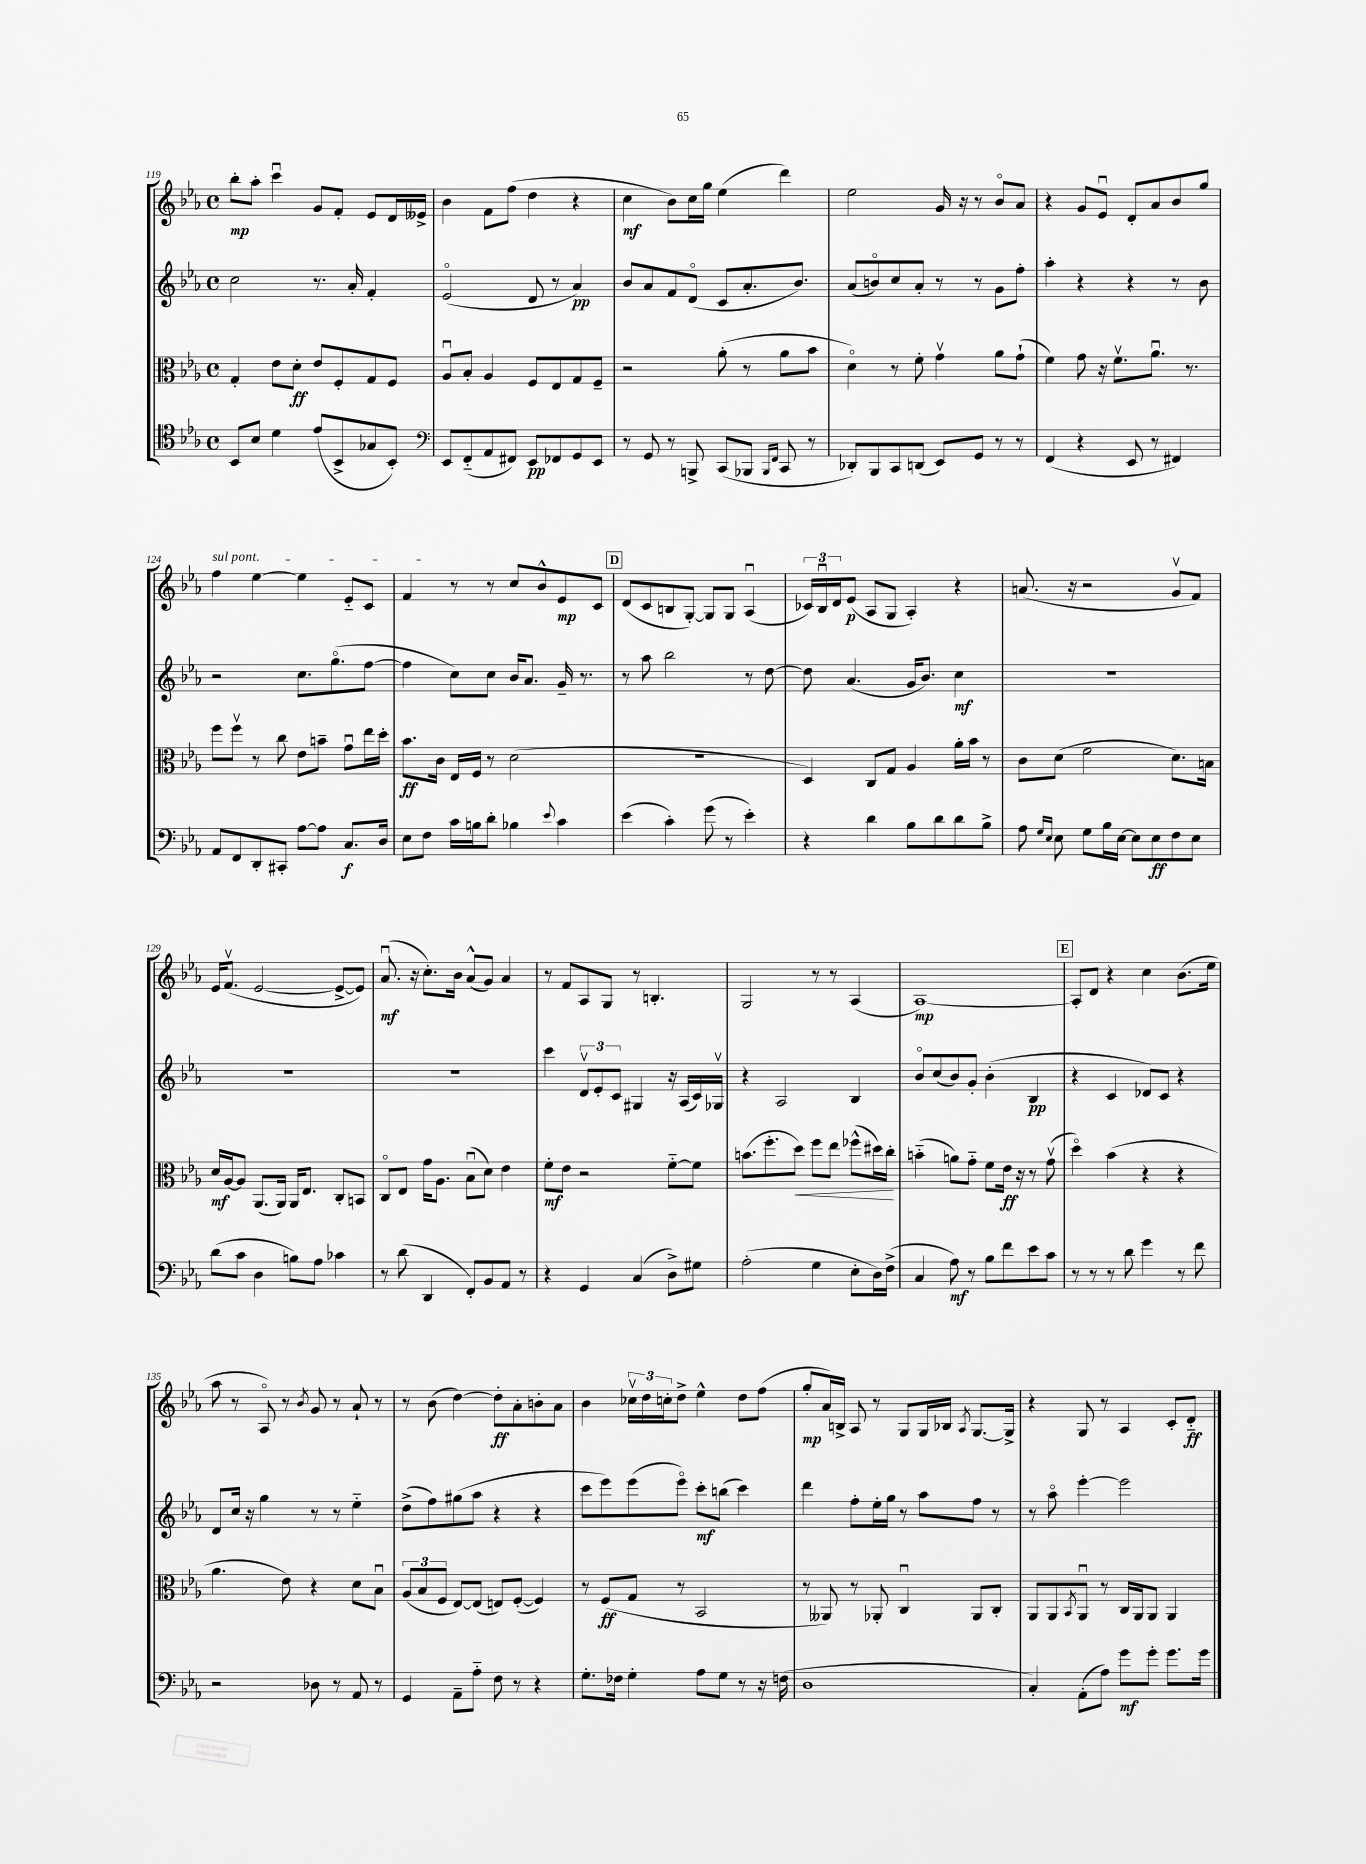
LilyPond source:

<<
\new StaffGroup <<
\new Staff = "s0" {
    \clef treble \key ees \major \defaultTimeSignature \time 4/4
    bes''8-.\mp aes''8-. c'''4\downbow g'8 f'8-. ees'8 d'16 eeses'16-> |
    bes'4 f'8 f''8( d''4 r4 |
    c''4\mf bes'8) c''16 g''16 ees''4( d'''4) |
    ees''2 g'16 r16 r8 bes'8\flageolet aes'8 |
    r4 g'8 ees'8\downbow d'8-. aes'8 bes'8 g''8 |
    \once \override TextSpanner.bound-details.left.text = \markup { \italic "sul pont." } f''4\startTextSpan ees''4~ ees''4 ees'8-_ c'8 |
    f'4\stopTextSpan r8 r8 c''8 bes'8-^ ees'8\mp c'8 |
    \mark \markup { \box "D" } d'8( c'8 b8 g8~-.) g8 g8 aes4\downbow( |
    \tuplet 3/2 { ces'16) bes16\downbow d'16 } ees'8\p( aes8 g8 aes4-.) r4 |
    a'8.( r16 r2 g'8\upbow f'8) |
    ees'16 f'8.\upbow( ees'2~ ees'8~-> ees'8) |
    aes'8.\downbow\mf( r16 c''8.-.) bes'16 aes'8-^( g'8) aes'4 |
    r8 f'8 aes8 g8 r8 b4.-. |
    g2 r8 r8 aes4( |
    aes1~\mp) |
    \mark \markup { \box "E" } aes8-. d'8 r4 c''4 bes'8.( ees''16 |
    aes''8 r8 aes8\flageolet) r8 \acciaccatura { bes'8 } g'8 r8 aes'8-! r8 |
    r8 bes'8( d''4~) d''8-.\ff aes'8-. b'8-. aes'8 |
    bes'4 \tuplet 3/2 { ces''16\upbow d''16 c''16-. } d''8-> ees''4-^ d''8 f''8( |
    g''8-.\mp aes'16) b16-> aes8 r8 g8 g16 bes16 \acciaccatura { aes8 } g8.~ g16-> |
    r4 g8 r8 aes4 c'8-. d'8-_\ff \bar "|." |
}
\new Staff = "s1" {
    \clef treble \key ees \major \defaultTimeSignature \time 4/4
    c''2 r8. aes'16-. f'4-. |
    ees'2\flageolet( d'8 r8 aes'4\pp) |
    bes'8 aes'8 f'8 d'8\flageolet( c'8 aes'8.-. bes'8.) |
    aes'8( b'8\flageolet) c''8 aes'8-. r8 r8 g'8 f''8-. |
    aes''4-. r4 r4 r8 bes'8 |
    r2 c''8. g''8.\flageolet( f''8~ |
    f''4 c''8) c''8 bes'16 aes'8. g'16-- r8. |
    \mark \markup { \box "D" } r8 aes''8 bes''2 r8 d''8~ |
    d''8 aes'4.( g'16 bes'8.) c''4\mf |
    R1 |
    R1 |
    R1 |
    c'''4 \tuplet 3/2 { d'8\upbow ees'8-. c'8 } gis4 r16 aes16( c'16) ges16\upbow |
    r4 aes2 bes4 |
    bes'8\flageolet c''8( bes'8) g'8-. bes'4-.( bes4\pp |
    \mark \markup { \box "E" } r4 c'4 des'8) c'8 r4 |
    d'8 c''16 r16 g''4 r8 r8 ees''4-_ |
    d''8->( f''8) gis''8( aes''8 r4 r4 |
    c'''8 ees'''8) ees'''8( ees'''8\flageolet) c'''8-.\mf b''8( c'''4) |
    d'''4 f''8-. ees''16-. g''16 r8 aes''8 f''8 r8 |
    r8 aes''8\flageolet ees'''4~-. ees'''2 \bar "|." |
}
\new Staff = "s2" {
    \clef alto \key ees \major \defaultTimeSignature \time 4/4
    g4-. ees'8 d'8-.\ff ees'8 f8-. g8 f8 |
    aes8\downbow bes8-. aes4 f8 ees8 g8 f8-- |
    r2 aes'8-.( r8 aes'8 bes'8 |
    d'4\flageolet) r8 f'8-. g'4\upbow aes'8 g'8-!( |
    f'4) g'8 r16 f'8.\upbow aes'8.\downbow r8. |
    f''8 f''8\upbow r8 c''8 ees'8 b'8-- g'8\downbow ees''16 d''16-. |
    bes'8.\ff c'16 ees16 f16 r8 d'2( |
    \mark \markup { \box "D" } R1 |
    d4) c8 g8 aes4 aes'16-. bes'16 r8 |
    c'8 d'8( f'2 d'8.) b16 |
    d'16\mf aes16~ aes8 aes,8.( aes,16) aes,16 ees8. c8-. b,8 |
    c8\flageolet ees8 g'16 aes8. bes8\downbow( d'8) ees'4 |
    f'8-.\mf ees'8 r2 f'8~-_ f'8 |
    b'8.( f''8.-. d''8\<) f''8 ees''8 fes''8-^( dis''16) c''16-.\! |
    b'4-_( a'8) g'8-_ f'8 ees'16\ff r16 r8 g'8\upbow( |
    \mark \markup { \box "E" } d''4\flageolet) bes'4( r4 r4 |
    aes'4. ees'8) r4 d'8 bes8\downbow |
    \tuplet 3/2 { aes8( bes8 f8 } ees8~) ees8( e8) f8~-.( f4) |
    r8 f8\ff( g8 r8 bes,2 |
    r8 aeses,8) r8 aes,8-. c4\downbow aes,8 c8-. |
    aes,8 aes,8 \acciaccatura { bes,8 } aes,8\downbow r8 c16 aes,16 aes,8 aes,4 \bar "|." |
}
\new Staff = "s3" {
    \clef tenor \key ees \major \defaultTimeSignature \time 4/4
    bes,8 bes8 d'4 ees'8( bes,8-> ges8 bes,8-.) |
    \clef bass ees,8 f,8-_( aes,8 fis,8) ees,8\pp fes,8 g,8 ees,8 |
    r8 g,8 r8 b,,8-> c,8( bes,,8 \grace { bes,,16 f,16 } c,8 r8 |
    des,8-.) bes,,8 c,8 d,8( ees,8) g,8 r8 r8 |
    f,4( r4 ees,8 r8 fis,4) |
    aes,8 f,8 d,8-. cis,8-. aes8~ aes8 c8.\f d16 |
    ees8 f8 c'16 b16 d'8-. bes4 \appoggiatura { ees'8 } c'4 |
    \mark \markup { \box "D" } ees'4( c'4-.) g'8( r8 ees'4-.) |
    r4 d'4 bes8 d'8 d'8 bes8-> |
    aes8 \grace { g16 ees16 } ees8 g8 bes16 ees16~ ees8 ees8\ff f8 ees8 |
    d'8( c'8 d4 b8) aes8 ces'4 |
    r8 d'8( d,4 f,8-.) bes,8 aes,8 r8 |
    r4 g,4 c4( d8->) gis8 |
    aes2-.( g4 ees8-. d16) f16->( |
    c4 aes8\mf) r8 bes8 f'8 ees'8 c'8 |
    \mark \markup { \box "E" } r8 r8 r8 d'8 g'4 r8 f'8 |
    r2 des8 r8 aes,8 r8 |
    g,4 aes,8-- aes8-_ f8 r8 r4 |
    g8.-. fes16 g4-. aes8 g8 r8 r16 f16( |
    d1 |
    c4-.) aes,8-.( aes8) g'8\mf g'8-. g'8. g'16 \bar "|." |
}
>>
>>
\layout { \context { \Score currentBarNumber = #119 } }
